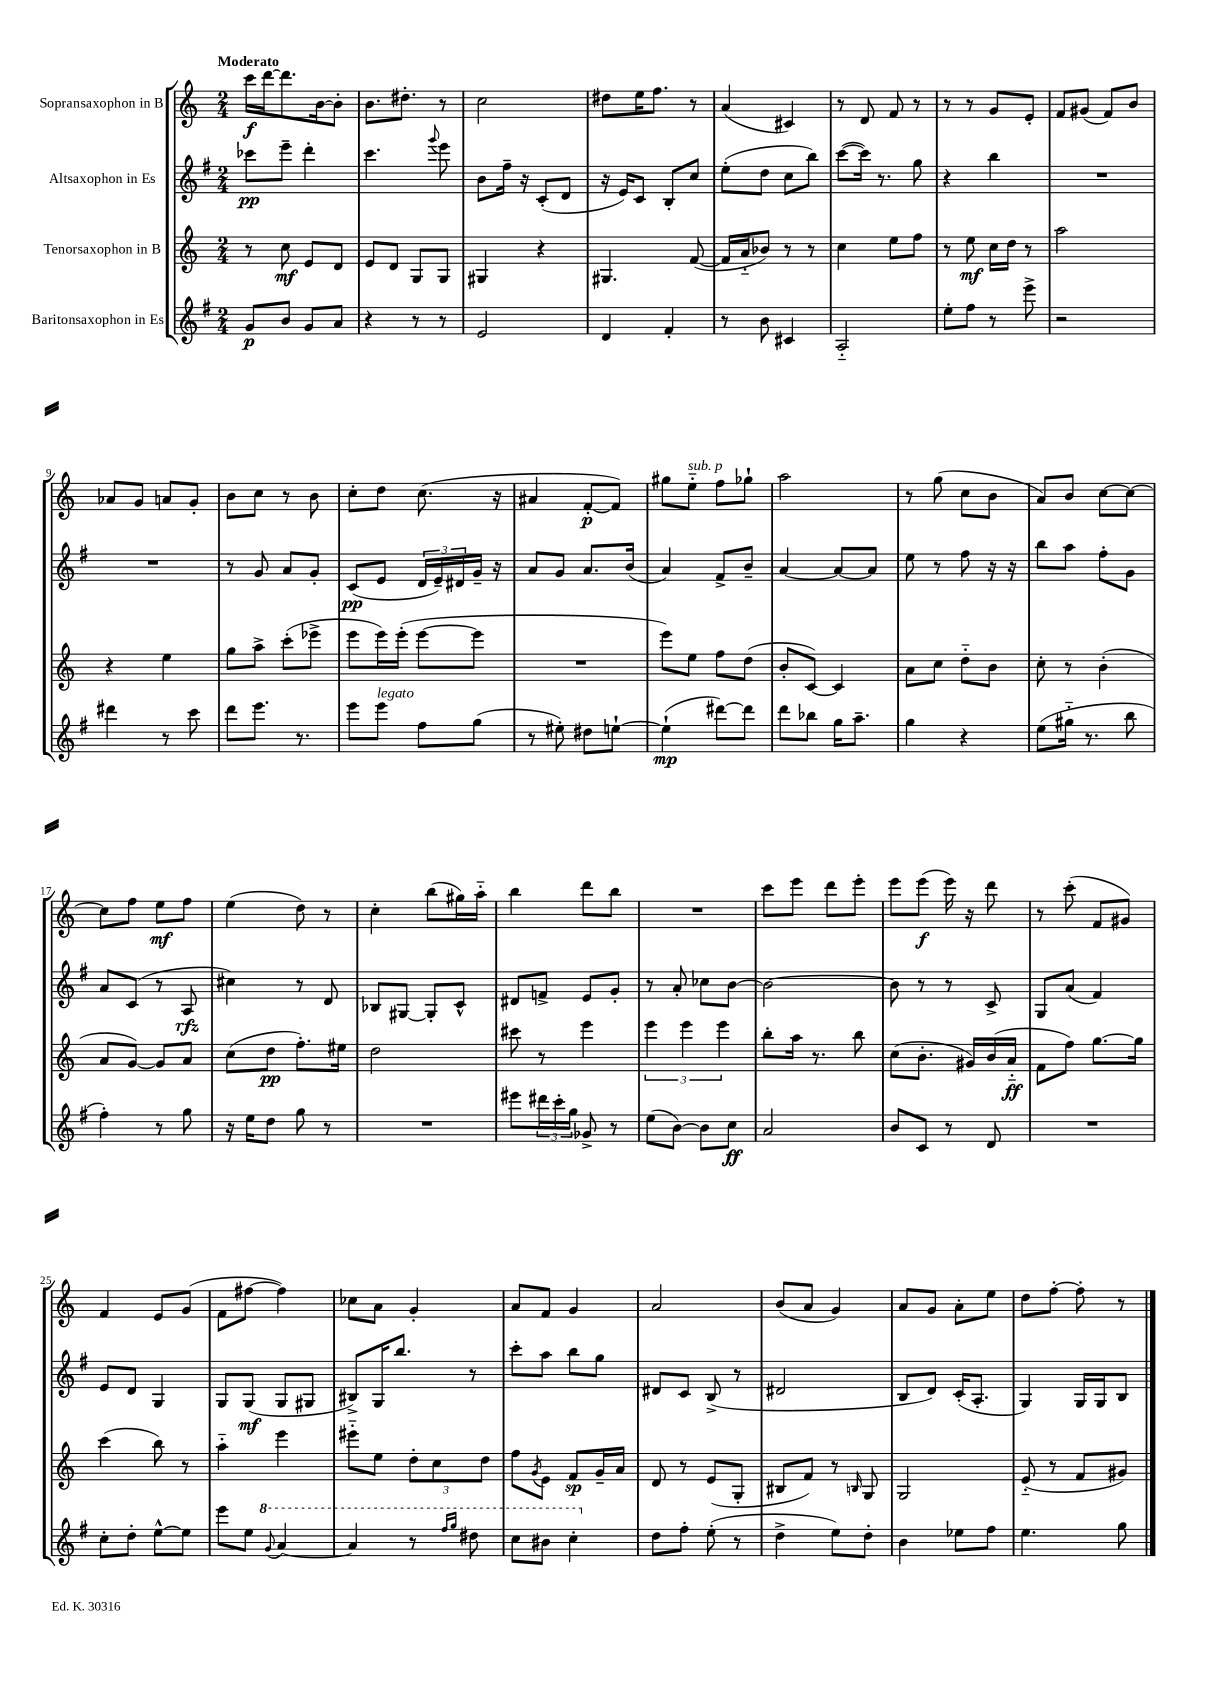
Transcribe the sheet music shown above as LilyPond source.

<<
\new StaffGroup <<
\new Staff = "s0" \with { instrumentName = "Sopransaxophon in B" } {
    \clef treble \key c \major \numericTimeSignature \time 2/4 \tempo "Moderato"
    c'''16\f d'''16~ d'''8. b'16~ b'8-. |
    b'8. dis''8.-. r8 |
    c''2 |
    dis''8 e''16 f''8. r8 |
    a'4( cis'4) |
    r8 d'8 f'8 r8 |
    r8 r8 g'8 e'8-. |
    f'8 gis'8( f'8) b'8 |
    aes'8 g'8 a'8 g'8-. |
    b'8 c''8 r8 b'8 |
    c''8-. d''8 c''8.( r16 |
    ais'4 f'8~-.\p f'8) |
    gis''8 e''8-_^\markup { \italic "sub. p" } f''8 ges''8-! |
    a''2 |
    r8 g''8( c''8 b'8 |
    a'8) b'8 c''8~ c''8~ |
    c''8 f''8 e''8\mf f''8 |
    e''4( d''8) r8 |
    c''4-. b''8( gis''16) a''16-_ |
    b''4 d'''8 b''8 |
    R2 |
    c'''8 e'''8 d'''8 e'''8-. |
    e'''8 e'''8\f( e'''16) r16 d'''8 |
    r8 c'''8-.( f'8 gis'8) |
    f'4 e'8 g'8( |
    f'8 fis''8~ fis''4) |
    ces''8 a'8 g'4-. |
    a'8 f'8 g'4 |
    a'2 |
    b'8( a'8 g'4) |
    a'8 g'8 a'8-. e''8 |
    d''8 f''8~-. f''8-. r8 \bar "|." |
}
\new Staff = "s1" \with { instrumentName = "Altsaxophon in Es" } {
    \clef treble \key g \major \numericTimeSignature \time 2/4
    ces'''8\pp e'''8-- d'''4-. |
    c'''4. \appoggiatura { g'''8 } e'''8 |
    b'8 fis''16-- r16 c'8-.( d'8 |
    r16 e'16) c'8 b8-. c''8 |
    e''8-.( d''8 c''8 b''8) |
    c'''8~( c'''16) r8. g''8 |
    r4 b''4 |
    R2 |
    R2 |
    r8 g'8 a'8 g'8-. |
    c'8\pp( e'8 \tuplet 3/2 { d'16 e'16--) dis'16 } g'16-- r16 |
    a'8 g'8 a'8. b'16( |
    a'4) fis'8-> b'8-- |
    a'4~ a'8~ a'8 |
    e''8 r8 fis''8 r16 r16 |
    b''8 a''8 fis''8-. g'8 |
    a'8 c'8( r8 a8\rfz |
    cis''4) r8 d'8 |
    bes8 gis8~ gis8-. c'8-^ |
    dis'8 f'8-> e'8 g'8-. |
    r8 a'8-. ces''8 b'8~ |
    b'2~ |
    b'8 r8 r8 c'8-> |
    g8 a'8( fis'4) |
    e'8 d'8 g4 |
    g8 g8\mf( g8 gis8 |
    bis8->) g16 b''8. r8 |
    c'''8-. a''8 b''8 g''8 |
    dis'8 c'8 b8->( r8 |
    dis'2 |
    b8 d'8) c'16-.( a8.-. |
    g4) g16 g16 b8 \bar "|." |
}
\new Staff = "s2" \with { instrumentName = "Tenorsaxophon in B" } {
    \clef treble \key c \major \numericTimeSignature \time 2/4
    r8 c''8\mf e'8 d'8 |
    e'8 d'8 g8 g8 |
    gis4 r4 |
    gis4. f'8~( |
    f'16 a'16-_ bes'8) r8 r8 |
    c''4 e''8 f''8 |
    r8 e''8\mf c''16 d''16 r8 |
    a''2 |
    r4 e''4 |
    g''8 a''8-> c'''8-.( ees'''8-> |
    e'''8 e'''16) e'''16-.( e'''8~ e'''8 |
    R2 |
    e'''8) e''8 f''8 d''8( |
    b'8-. c'8~) c'4 |
    a'8 c''8 d''8-_ b'8 |
    c''8-. r8 b'4-.( |
    a'8 g'8~) g'8 a'8 |
    c''8( d''8\pp f''8.-.) eis''16 |
    d''2 |
    cis'''8 r8 e'''4 |
    \tuplet 3/2 { e'''4 e'''4 e'''4 } |
    b''8-. a''16 r8. b''8 |
    c''8( b'8.-. gis'16) b'16( a'16-_\ff |
    f'8 f''8) g''8.~ g''16 |
    c'''4( b''8) r8 |
    a''4-_ e'''4 |
    eis'''8-_ e''8 \tuplet 3/2 { d''8-. c''8 d''8 } |
    f''8 \acciaccatura { g'8 } e'8 f'8\sp g'16-- a'16 |
    d'8 r8 e'8( g8-. |
    bis8 f'8) r8 \grace { b16 } g8 |
    g2 |
    e'8-_( r8 f'8 gis'8) \bar "|." |
}
\new Staff = "s3" \with { instrumentName = "Baritonsaxophon in Es" } {
    \clef treble \key g \major \numericTimeSignature \time 2/4
    g'8\p b'8 g'8 a'8 |
    r4 r8 r8 |
    e'2 |
    d'4 fis'4-. |
    r8 b'8 cis'4 |
    a2-_ |
    e''8-. fis''8 r8 e'''8-> |
    r2 |
    dis'''4 r8 c'''8 |
    d'''8 e'''8. r8. |
    e'''8 e'''8^\markup { \italic "legato" } fis''8 g''8( |
    r8 eis''8-.) dis''8 e''8~-! |
    e''4-!\mp( dis'''8~) dis'''8 |
    d'''8 bes''8 g''16 a''8.-- |
    g''4 r4 |
    e''8( gis''16-_ r8. b''8 |
    fis''4-.) r8 g''8 |
    r16 e''16 d''8 g''8 r8 |
    R2 |
    eis'''8 \tuplet 3/2 { dis'''16 c'''16-. g''16 } ges'8-> r8 |
    e''8( b'8~) b'8 c''8\ff |
    a'2 |
    b'8 c'8 r8 d'8 |
    R2 |
    c''8-. d''8-. e''8~-^ e''8 |
    e'''8 e''8 \ottava #1 \appoggiatura { g''8 } a''4~ |
    a''4 r8 \grace { fis'''16 g'''16 } dis'''8 |
    c'''8 bis''8 c'''4-. \ottava #0 |
    d''8 fis''8-. e''8-.( r8 |
    d''4-> e''8) d''8-. |
    b'4 ees''8 fis''8 |
    e''4. g''8 \bar "|." |
}
>>
>>
